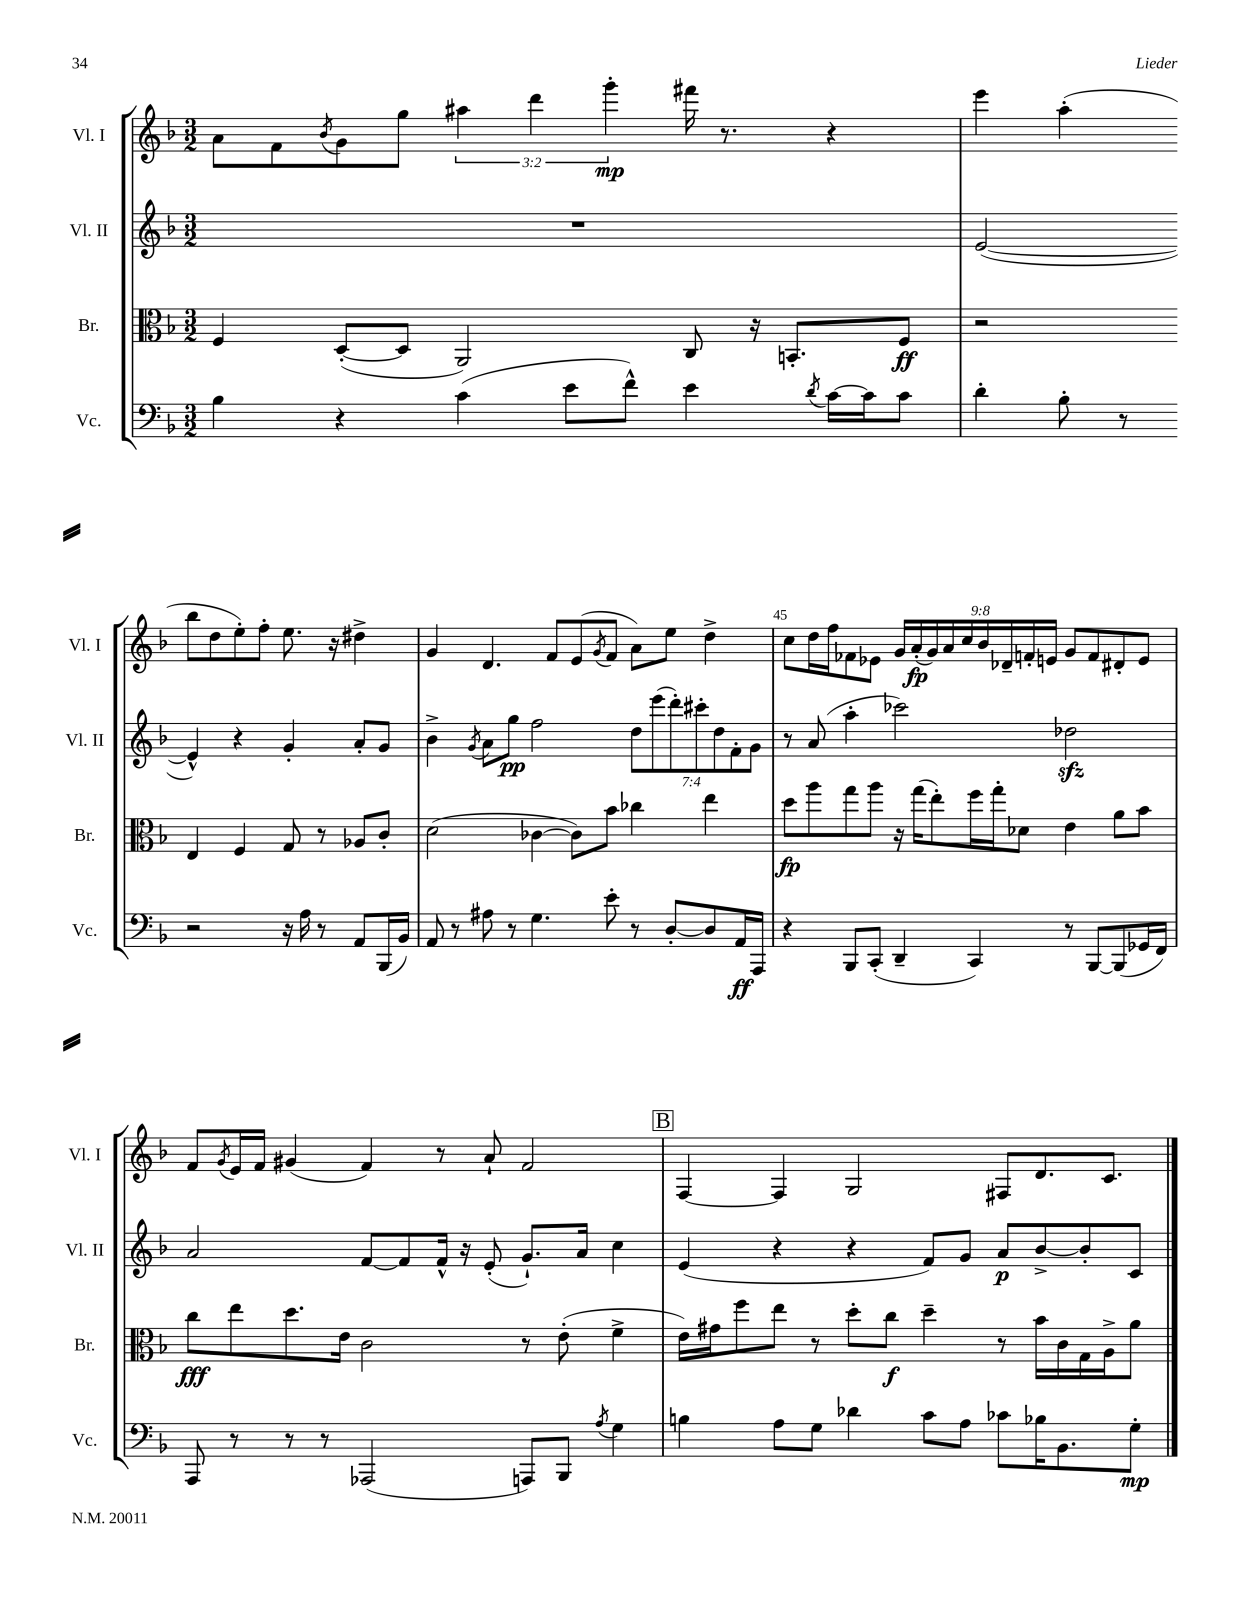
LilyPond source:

<<
\new StaffGroup <<
\new Staff = "s0" \with { instrumentName = "Vl. I" shortInstrumentName = "Vl. I" } {
    \clef treble \key f \major \numericTimeSignature \time 3/2 \override Staff.TupletNumber.text = #tuplet-number::calc-fraction-text
    a'8 f'8 \acciaccatura { bes'8 } g'8 g''8 \tuplet 3/2 { ais''4 d'''4 g'''4-.\mp } fis'''16 r8. r4 |
    e'''4 a''4-.( bes''8 d''8 e''8-.) f''8-. e''8. r16 dis''4-> |
    g'4 d'4. f'8 e'8( \acciaccatura { g'8 } f'8 a'8) e''8 d''4-> |
    c''8 d''16 f''16 fes'8 ees'8 \tuplet 9/8 { g'16 a'16-.\fp( g'16) a'16 c''16 bes'16 des'16-- f'16-. e'16 } g'8 f'8 dis'8-. e'8 |
    f'8 \acciaccatura { g'8 } e'16 f'16 gis'4( f'4) r8 a'8-! f'2 |
    \mark \markup { \box "B" } f4~ f4 g2 fis8 d'8. c'8. \bar "|." |
}
\new Staff = "s1" \with { instrumentName = "Vl. II" shortInstrumentName = "Vl. II" } {
    \clef treble \key f \major \numericTimeSignature \time 3/2 \override Staff.TupletNumber.text = #tuplet-number::calc-fraction-text
    R1. |
    e'2~( e'4-^) r4 g'4-. a'8-. g'8 |
    bes'4-> \acciaccatura { g'8 } a'8 g''8\pp f''2 \tuplet 7/4 { d''8 e'''8( d'''8-.) cis'''8-. d''8 f'8-. g'8 } |
    r8 a'8( a''4-. ces'''2) des''2\sfz |
    a'2 f'8~ f'8 f'16-^ r16 e'8-.( g'8.-!) a'16 c''4 |
    \mark \markup { \box "B" } e'4( r4 r4 f'8) g'8 a'8\p bes'8~-> bes'8-. c'8 \bar "|." |
}
\new Staff = "s2" \with { instrumentName = "Br." shortInstrumentName = "Br." } {
    \clef alto \key f \major \numericTimeSignature \time 3/2
    f4 d8~-.( d8 a,2) c8 r16 b,8.-. f8\ff |
    r2 e4 f4 g8 r8 aes8 c'8-. |
    d'2( ces'4~ ces'8) bes'8 ces''4 e''4 |
    d''8\fp a''8 g''8 a''8 r16 g''16( e''8-.) f''16 g''16-. des'8 e'4 a'8 bes'8 |
    c''8\fff e''8 d''8. e'16 c'2 r8 e'8-.( f'4-> |
    \mark \markup { \box "B" } e'16) gis'16 f''8 e''8 r8 d''8-. c''8\f d''4-- r8 bes'16 c'16 g16 a16-> a'8 \bar "|." |
}
\new Staff = "s3" \with { instrumentName = "Vc." shortInstrumentName = "Vc." } {
    \clef bass \key f \major \numericTimeSignature \time 3/2
    bes4 r4 c'4( e'8 f'8-^) e'4 \acciaccatura { d'8 } c'16~ c'16 c'8 |
    d'4-. bes8-. r8 r2 r16 a16 r8 a,8 bes,,16( bes,16) |
    a,8 r8 ais8 r8 g4. e'8-. r8 d8~-. d8 a,16\ff a,,16 |
    r4 bes,,8 c,8-.( d,4-- c,4) r8 bes,,8~ bes,,8( ges,16 f,16) |
    a,,8 r8 r8 r8 aes,,2( a,,8) bes,,8 \acciaccatura { a8 } g4 |
    \mark \markup { \box "B" } b4 a8 g8 des'4 c'8 a8 ces'8 bes16 bes,8. g8-.\mp \bar "|." |
}
>>
>>
\layout { \context { \Score currentBarNumber = #42 \override BarNumber.break-visibility = ##(#f #t #t) barNumberVisibility = #(every-nth-bar-number-visible 5) } }
